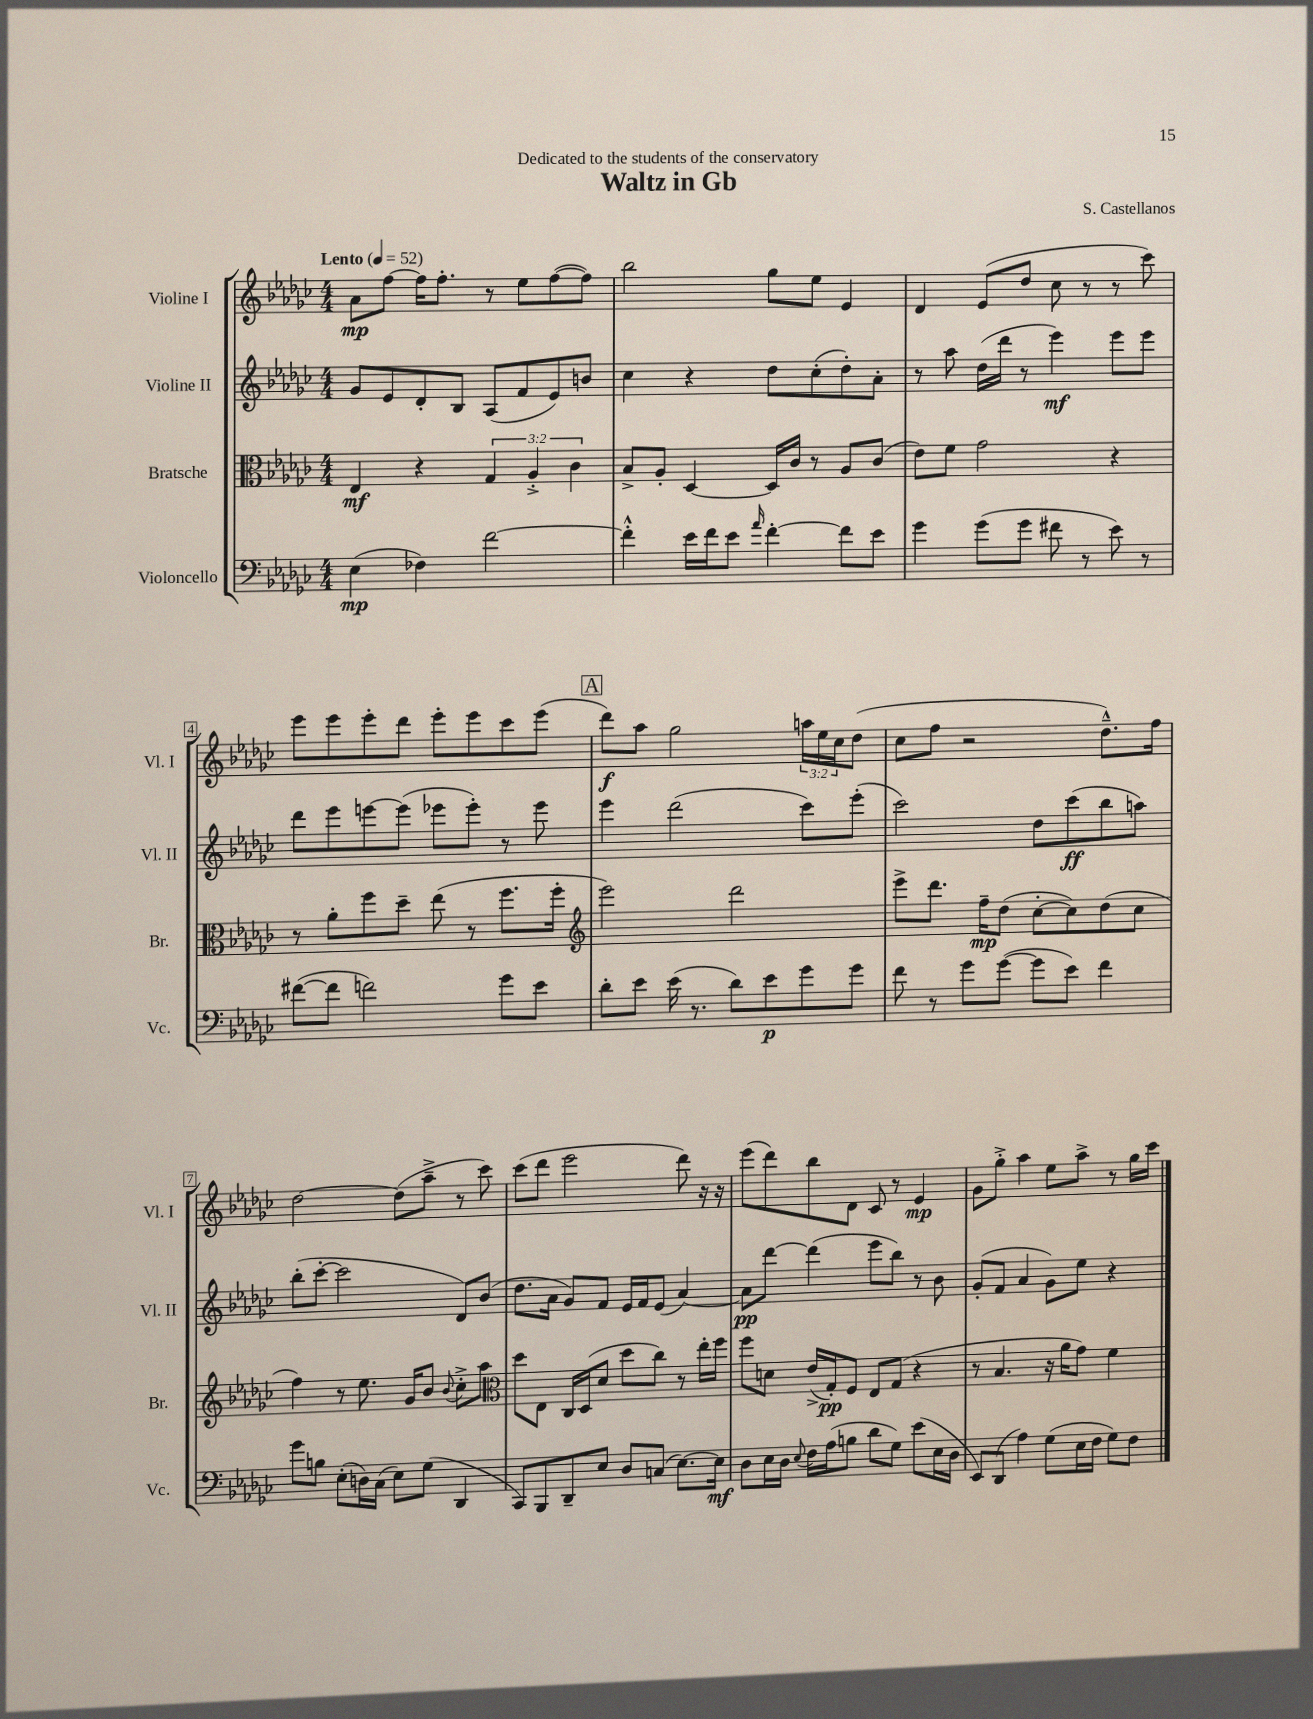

**kern	**kern	**kern	**kern
*staff4	*staff3	*staff2	*staff1
*clefF4	*clefC3	*clefG2	*clefG2
*k[b-e-a-d-g-c-]	*k[b-e-a-d-g-c-]	*k[b-e-a-d-g-c-]	*k[b-e-a-d-g-c-]
*M4/4	*M4/4	*M4/4	*M4/4
*MM52	*MM52	*MM52	*MM52
(4E-	4E-	8g-	8a-
.	.	8e-	[8ff
4F-)	4r	8d-'	16ff]
.	.	.	8.ff'
.	.	8B-	.
[2f	6G-	(8A-	8r
.	.	8f	8ee-
.	6A-'^	.	.
.	.	8e-)	([8ff
.	6c-	.	.
.	.	8b	8ff])
=	=	=	=
4f'^^]	8B-^	4cc-	2bb-
.	8A-'	.	.
16e-	[4D-	4r	.
16f	.	.	.
8e-	.	.	.
16qqa-	.	.	.
[4f'	16D-]	8dd-	8gg-
.	16c-	.	.
.	8r	(8cc-'	8ee-
8f]	8A-	8dd-')	4e-
8e-	(8c-	8a-'	.
=	=	=	=
4g-	8e-)	8r	4d-
.	8f	8aa-	.
(8g-	2g-	(16dd-	(8e-
.	.	16ddd-	.
8g-	.	8r	8dd-
8f#	.	4eee-)	8cc-
8r	.	.	8r
8e-)	4r	8eee-	8r
8r	.	8eee-	8ccc-)
=	=	=	=
([8f#	8r	8ddd-	8eee-
8f#]	8a-'	8eee-	8eee-
2f)	8ff	[8eee	8eee-'
.	8dd-~	(8eee]	8ddd-
.	(8ee-	8eee-	8eee-'
.	8r	8eee-')	8eee-
8g-	8.ff	8r	8ccc-
8e-	.	8eee-	(8eee-
.	16ff'	.	.
=	=	=	=
*	*clefG2	*	*
8d-'	2eee-)	4eee-	8ddd-)
8e-	.	.	8aa-
(16e-	.	(2ddd-	2gg-
8.r	.	.	.
8d-)	2ddd-	.	.
8e-	.	.	.
8g-	.	8ccc-)	24aa
.	.	.	24ee-
.	.	.	24cc-
8g-	.	(8eee-'	(8dd-
=	=	=	=
8f	8eee-^	2ccc-)	8cc-
8r	8.ddd-	.	8ff
8g-	.	.	2r
.	16ff~	.	.
([8g-	(8dd-	.	.
8g-]	[8cc-'	8dd-	.
8e-)	8cc-])	(8ccc-	.
4f	(8dd-	8bb-	8.dd-~^^)
.	8cc-	8aa)	.
.	.	.	16ff
=	=	=	=
8g-	4ff)	(8bb-'	[2dd-
8B	.	[8ccc-'	.
(8E-'	8r	2ccc-]	.
16D)	8.ee-	.	.
(16C-	.	.	.
8E-)	.	.	(8dd-]
.	16g-	.	.
(8G-	8b-	.	8aa-~^
.	8qqb-	.	.
4DD-	8cc-'^	8d-)	8r
.	8aa-	(8b-	8ccc-)
=	=	=	=
*	*clefC3	*	*
8CC-)	8dd-	8.dd-	(8ccc-
8BBB-	8E-	.	8ddd-
.	.	16a-	.
8DD-~	16C-	8g-)	2eee-
.	(16D-	.	.
8E-	8d-	8f	.
8D-	8dd-	16e-	.
.	.	16f	.
(8C	8cc-)	(8e-	.
[8.E-)	8r	[4a-)	8ddd-)
.	16ee-'	.	16r
16E-]	16ff	.	16r
=	=	=	=
8D-	8ff	8a-]	(8eee-
16E-	8d	[8ddd-	8ddd-)
16D-	.	.	.
8qqE-	.	.	.
16F	(16e-^	(4ddd-]	8bb-
(16A-	16G-')	.	.
8B	8F	.	8d-
8d-	8E-	8eee-	8c-
8G-)	(8G-	8bb-)	8r
(8e-	4r	8r	4e-
16E-	.	8b-	.
16D-	.	.	.
=	=	=	=
8EE-)	8r	(8g-'	8g-
(8DD-	4.B-	8f	8gg-'^
4A-)	.	4a-	4aa-
(8G-	16r	8g-)	8ee-
.	16a-	.	.
16E-	8g-)	8ee-	8aa-^
16F	.	.	.
8G-)	4f	4r	8r
8F	.	.	16gg-
.	.	.	16ccc-
==	==	==	==
*-	*-	*-	*-
